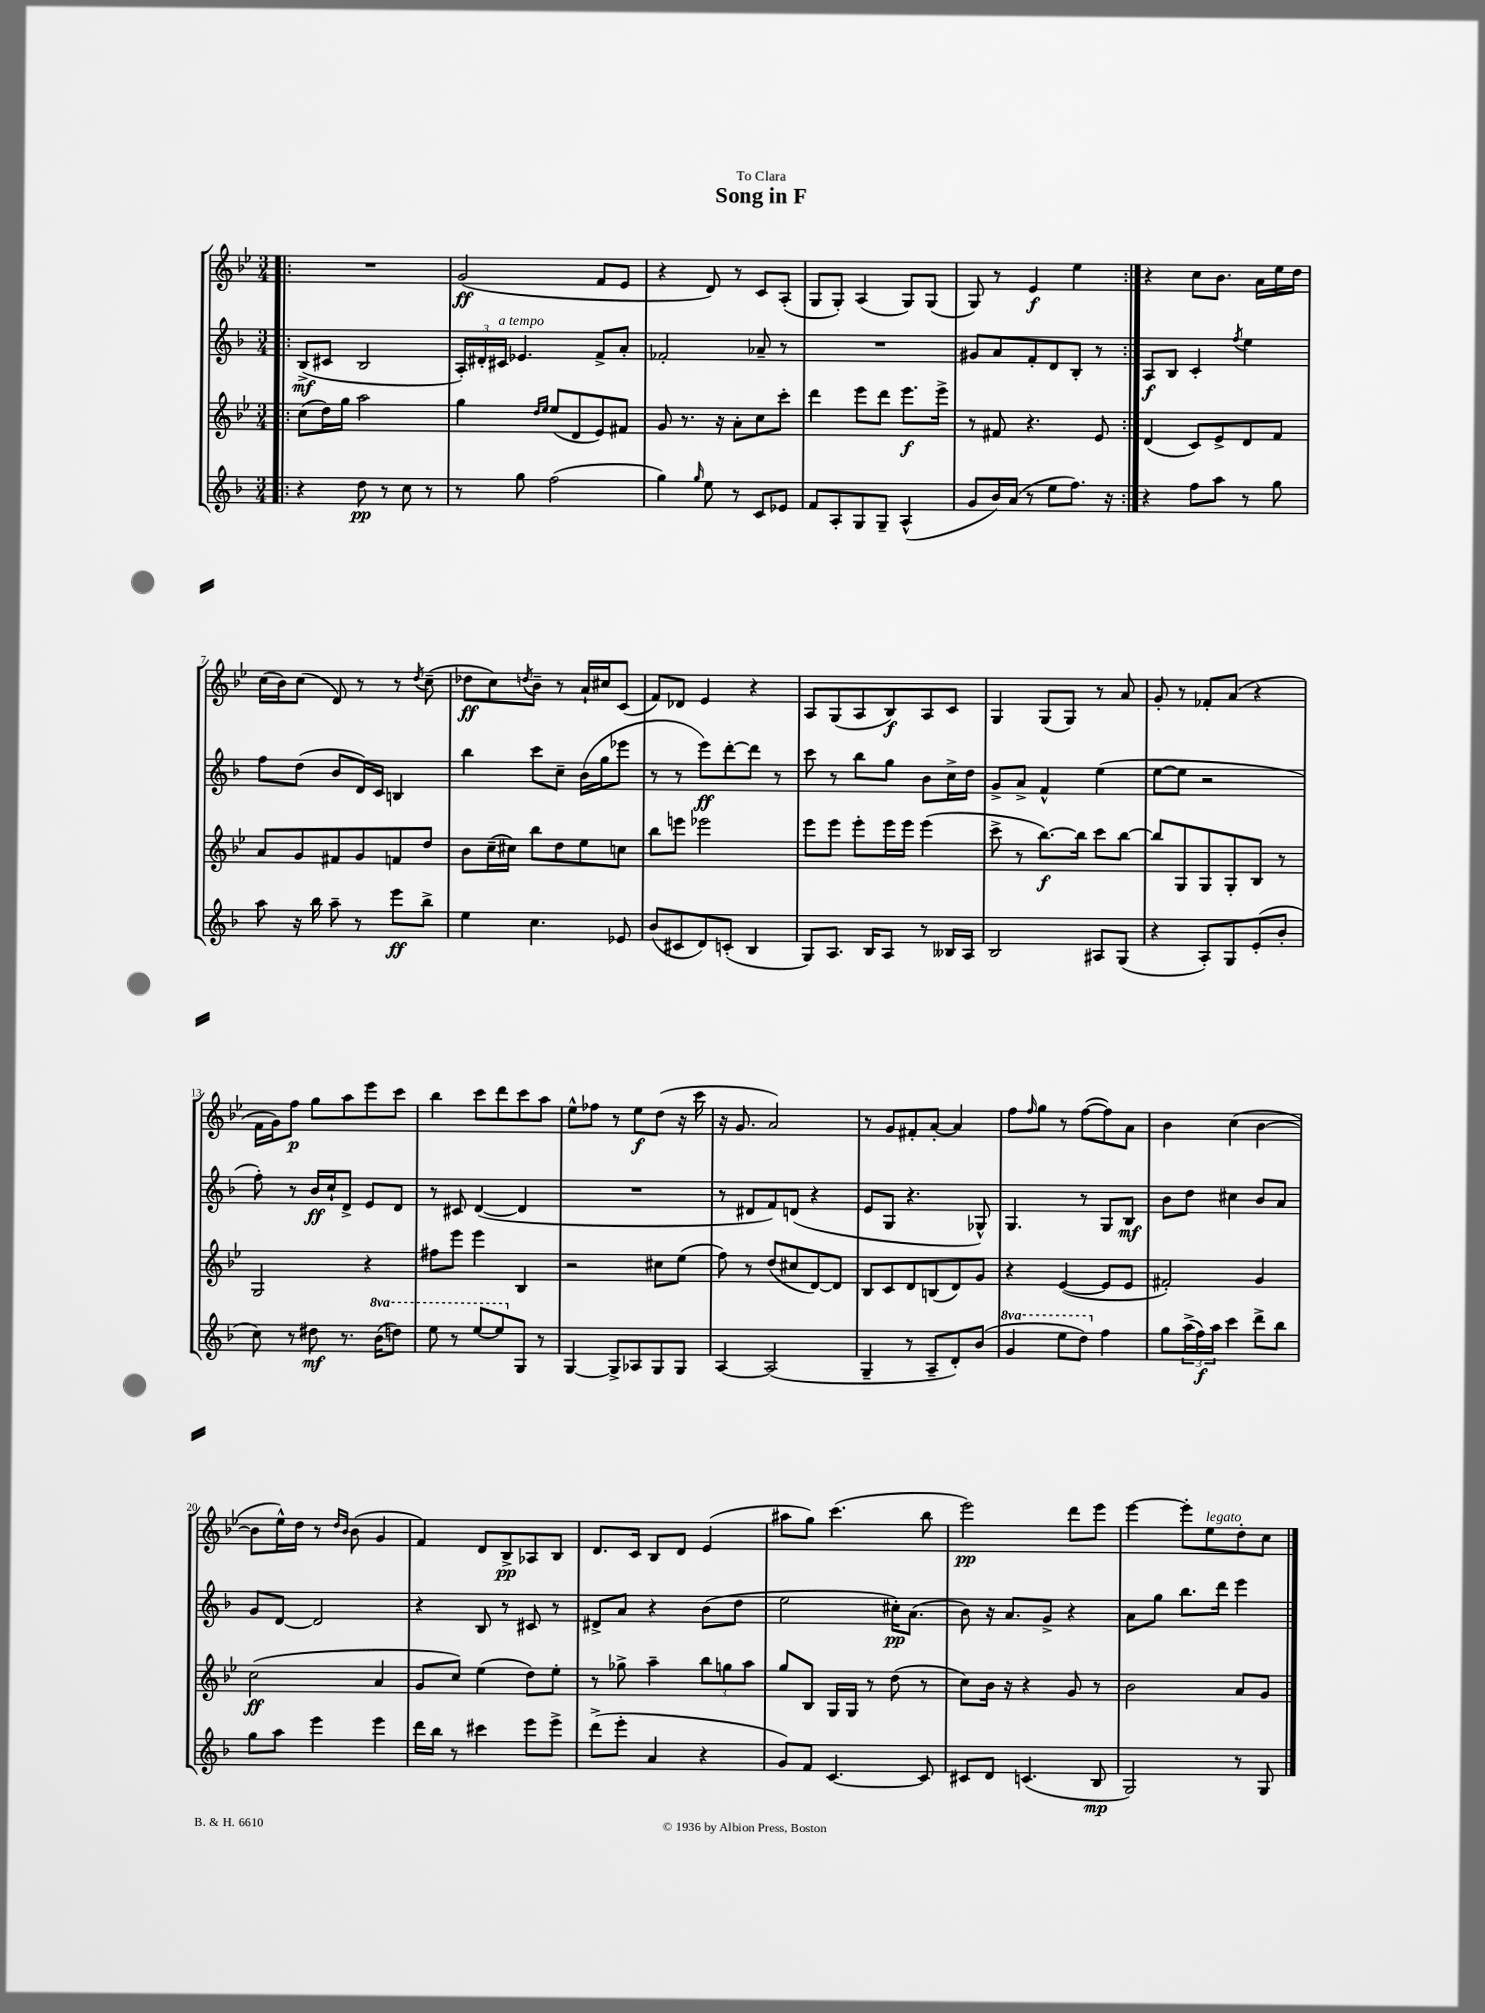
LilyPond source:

\header { title = "Song in F" dedication = "To Clara" }
<<
\new StaffGroup <<
\new Staff = "s0" {
    \clef treble \key bes \major \numericTimeSignature \time 3/4
    \repeat volta 2 { \bar ".|:" R2. |
    g'2\ff( f'8 ees'8 |
    r4 d'8) r8 c'8 a8-.( |
    g8 g8-.) a4( g8) g8( |
    g8) r8 ees'4\f ees''4 | }
    r4 c''8 bes'8. a'16 ees''16 d''16 |
    c''16( bes'16) c''8( d'8) r8 r8 \acciaccatura { d''8 } c''8--( |
    des''8\ff c''8) \acciaccatura { d''8 } bes'8-- r8 a'16-! cis''16 c'8( |
    f'8) des'8 ees'4 r4 |
    a8 g8( a8 bes8\f) a8 c'8 |
    g4 g8( g8) r8 a'8 |
    g'8-. r8 fes'8-. a'8( r4 |
    f'16 g'16) f''8\p g''8 a''8 ees'''8 c'''8 |
    bes''4 c'''8 d'''8 c'''8 a''8 |
    ees''8-^ fes''8 r8 ees''8\f d''8( r16 c'''16 |
    r16 g'8. a'2) |
    r8 g'8 fis'8-. a'8~-. a'4 |
    f''8 \grace { f''16 } g''8 r8 f''8~( f''8) a'8 |
    bes'4 c''4( bes'4~ |
    bes'8 ees''16-^) d''16 r8 \grace { d''16 bes'16 } bes'8( g'4 |
    f'4) d'8 bes8->\pp aes8 bes8 |
    d'8. c'16 bes8 d'8 ees'4( |
    ais''8 g''8) c'''4.( bes''8 |
    ees'''2\pp) d'''8 ees'''8 |
    ees'''4~ ees'''8-. ees''8^\markup { \italic "legato" } d''8-. c''8 \bar "|." |
}
\new Staff = "s1" {
    \clef treble \key f \major \numericTimeSignature \time 3/4
    \repeat volta 2 { \bar ".|:" bes8->\mf( cis'8 bes2 |
    \tuplet 3/2 { a16-.) dis'16-. cis'16^\markup { \italic "a tempo" } } ees'4. f'8-> a'8-. |
    fes'2-. aes'8-- r8 |
    R2. |
    gis'8 a'8 f'8-. d'8 bes8-. r8 | }
    a8\f bes8 c'4-. \acciaccatura { f''8 } e''4 |
    f''8 d''8( bes'8 d'16) c'16 b4 |
    bes''4 c'''8 c''8-- bes'16( g''16 ees'''8 |
    r8 r8 e'''8\ff) d'''8~-. d'''8 r8 |
    c'''8 r8 bes''8 g''8 bes'8 c''16-> d''16 |
    g'8-> a'8-> f'4-^ e''4( |
    e''8~ e''8 r2 |
    f''8-.) r8 bes'16\ff c''16-! d'8-> e'8 d'8 |
    r8 cis'8 d'4~( d'4 |
    R2. |
    r8 dis'8 f'8) d'8( r4 |
    e'8 g8 r4. ges8-^) |
    g4. r8 g8 bes8\mf |
    bes'8 d''8 cis''4 bes'8 a'8 |
    g'8 d'8~ d'2 |
    r4 bes8 r8 cis'8 r8 |
    dis'8-> a'8 r4 bes'8( d''8 |
    e''2 cis''16-.\pp) a'8.( |
    bes'8) r16 a'8. g'8-> r4 |
    a'8 g''8 bes''8. d'''16 e'''4 \bar "|." |
}
\new Staff = "s2" {
    \clef treble \key bes \major \numericTimeSignature \time 3/4
    \repeat volta 2 { \bar ".|:" c''8( d''16) g''16 a''2 |
    g''4 \grace { d''16 ees''16 } ees''8( d'8 ees'8) fis'8 |
    g'8 r8. r16 a'8-. c''8 c'''8-. |
    d'''4 ees'''8 d'''8 ees'''8.\f ees'''16-> |
    r8 fis'8 r4. ees'8 | }
    d'4( c'8) ees'8-> d'8 f'8 |
    a'8 g'8 fis'8 g'8 f'8 d''8 |
    bes'8 c''16--( cis''16) bes''8 d''8 ees''8 c''8 |
    bes''8 e'''8 ees'''2 |
    ees'''8 ees'''8 ees'''8-. ees'''16 ees'''16 ees'''4( |
    c'''8-> r8 bes''8.~\f) bes''16 c'''8 bes''8~ |
    bes''8 g8 g8 g8-. bes8 r8 |
    g2 r4 |
    fis''8 ees'''8 ees'''4 bes4 |
    r2 cis''8 ees''8( |
    f''8) r8 d''8( cis''8 d'8~) d'8 |
    bes8 c'8 d'8 b8( d'8) g'8 |
    r4 ees'4~( ees'8 ees'8 |
    fis'2-.) g'4 |
    c''2\ff( a'4 |
    g'8 c''8) ees''4( d''8) ees''8-. |
    r8 ges''8-> a''4-- \tuplet 3/2 { bes''8 g''8 a''8 } |
    g''8 bes8 g16 g16 r8 d''8( r8 |
    c''8) bes'16 r16 r4 g'8 r8 |
    bes'2 a'8 g'8 \bar "|." |
}
\new Staff = "s3" {
    \clef treble \key f \major \numericTimeSignature \time 3/4 \set Staff.ottavationMarkups = #ottavation-simple-ordinals
    \repeat volta 2 { \bar ".|:" r4 d''8\pp r8 c''8 r8 |
    r8 g''8 f''2( |
    g''4) \grace { g''16 } e''8 r8 c'8 ees'8 |
    f'8 a8-. g8 g8-- a4-^( |
    g'8 bes'16) a'16( r8 e''8 f''8.) r16 | }
    r4 f''8 a''8 r8 g''8 |
    a''8 r16 bes''16 a''8-- r8 e'''8\ff bes''8-> |
    e''4 c''4. ees'8 |
    bes'8( cis'8 d'8) c'8-.( bes4 |
    g8) a8. bes16 a8 r8 beses16 a16 |
    bes2 ais8 g8( |
    r4 a8-.) g8 e'8-.( bes'8-. |
    c''8) r8 dis''8\mf r8. \ottava #1 bes''16( d'''!8) |
    e'''8 r8 e'''8~ e'''8 \ottava #0 g8 r8 |
    g4~ g8-> aes8 g8 g8 |
    a4~ a2( |
    g4-- r8 a8-- d'8-.) bes'8( |
    \ottava #1 g''4 e'''8 d'''8) \ottava #0 f''4 |
    g''8 \tuplet 3/2 { a''16->( f''16\f) a''16 } c'''4 d'''8-> bes''8 |
    g''8 a''8 e'''4 e'''4 |
    d'''16 bes''16 r8 cis'''4 e'''8 e'''8-> |
    d'''8->( e'''8-. a'4 r4 |
    g'8) f'8 c'4.~ c'8 |
    cis'8 d'8 c'4.( bes8\mp |
    g2) r8 g8 \bar "|." |
}
>>
>>
